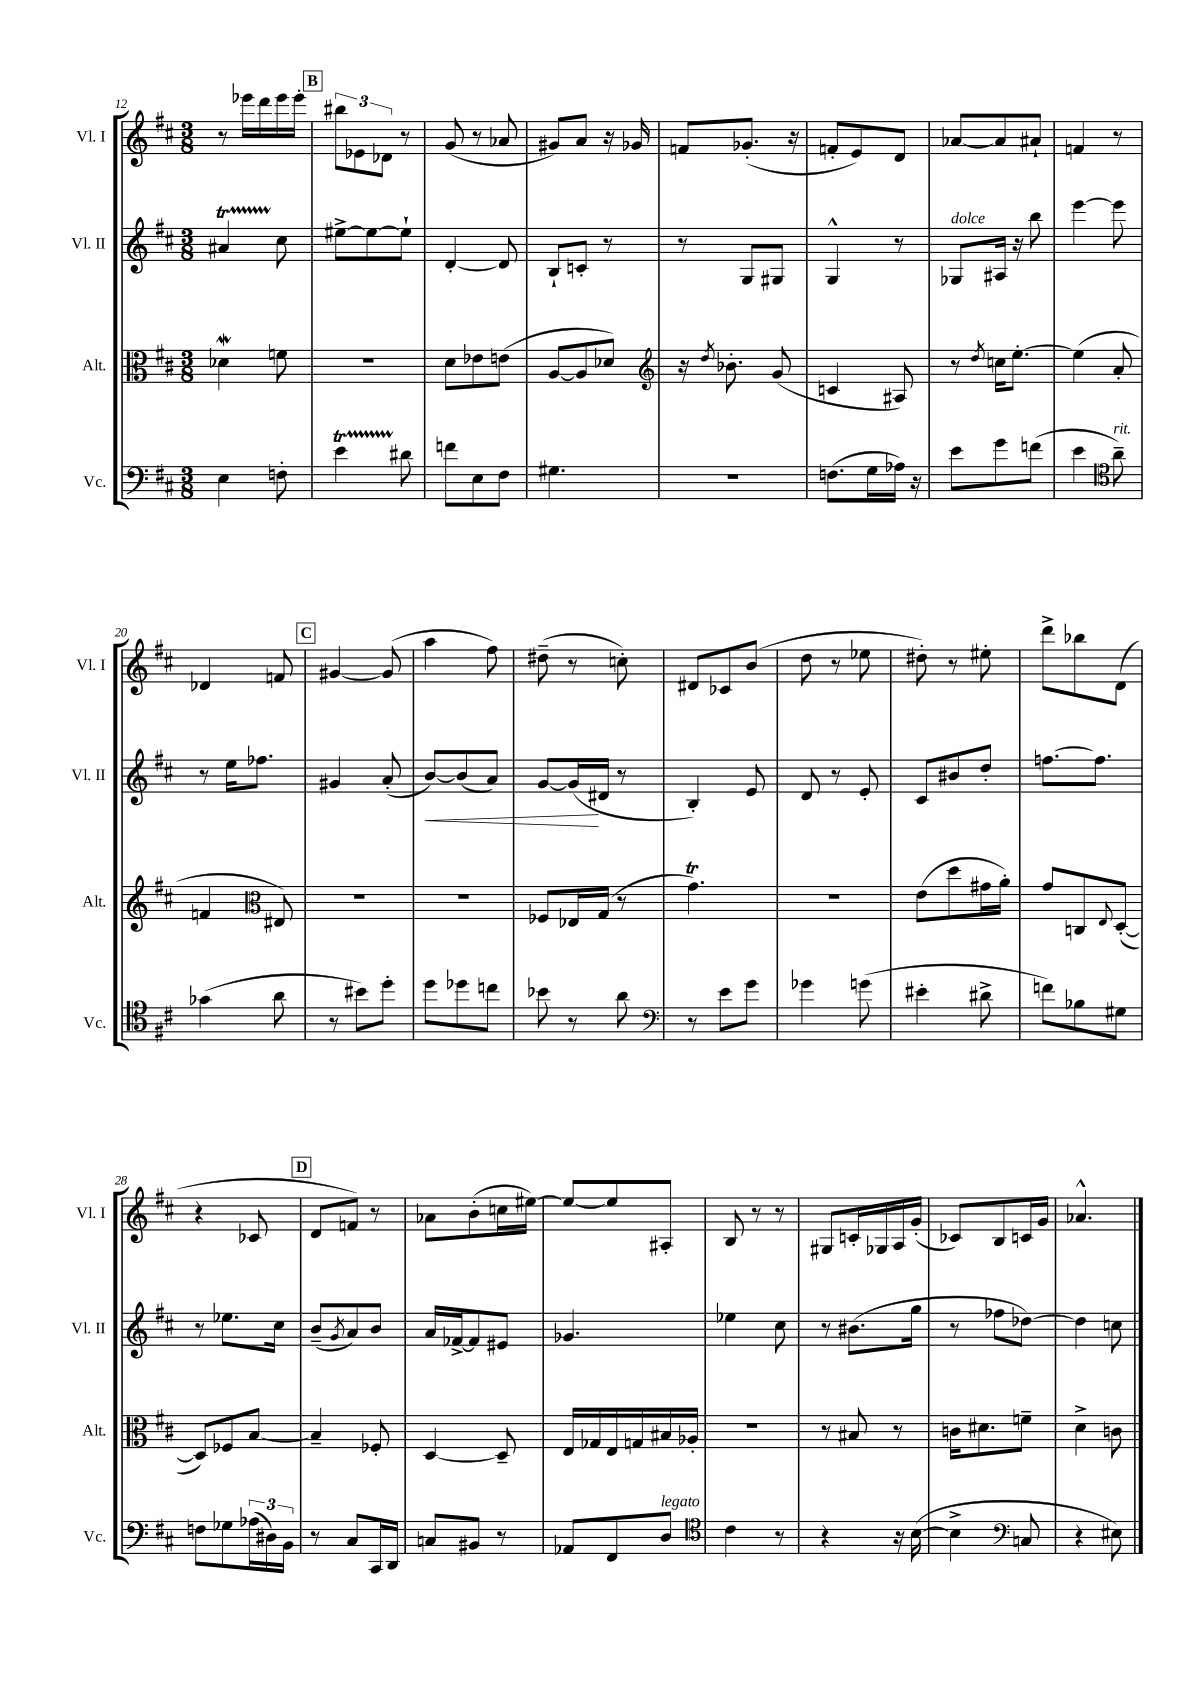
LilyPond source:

<<
\new StaffGroup <<
\new Staff = "s0" \with { instrumentName = "Vl. I" shortInstrumentName = "Vl. I" } {
    \clef treble \key d \major \numericTimeSignature \time 3/8
    r8 ees'''16 d'''16 ees'''16 ees'''16-. |
    \mark \markup { \box "B" } \tuplet 3/2 { bis''8 ees'8 des'8 } r8 |
    g'8( r8 aes'8 |
    gis'8) a'8 r16 ges'16 |
    f'8 ges'8.-.( r16 |
    f'8-. e'8) d'8 |
    aes'8~ aes'8 ais'8-! |
    f'4 r8 |
    des'4 f'8 |
    \mark \markup { \box "C" } gis'4~ gis'8( |
    a''4 fis''8) |
    dis''8--( r8 c''8-.) |
    dis'8 ces'8 b'8( |
    d''8 r8 ees''8 |
    dis''8-.) r8 eis''8-. |
    d'''8-> bes''8 d'8( |
    r4 ces'8 |
    \mark \markup { \box "D" } d'8 f'8) r8 |
    aes'8 b'8-.( c''16 eis''16~) |
    eis''8~ eis''8 ais8-. |
    b8 r8 r8 |
    gis8 c'16-. ges16 a16 g'16-.( |
    ces'8) b8 c'16 g'16 |
    aes'4.-^ \bar "|." |
}
\new Staff = "s1" \with { instrumentName = "Vl. II" shortInstrumentName = "Vl. II" } {
    \clef treble \key d \major \numericTimeSignature \time 3/8
    ais'4\startTrillSpan cis''8\stopTrillSpan |
    \mark \markup { \box "B" } eis''8~-> eis''8~ eis''8-! |
    d'4~-. d'8 |
    b8-! c'8-. r8 |
    r8 g8 gis8 |
    g4-^ r8 |
    ges8^\markup { \italic "dolce" } ais16 r16 b''8 |
    e'''4~ e'''8 |
    r8 e''16 fes''8. |
    \mark \markup { \box "C" } gis'4 a'8-.( |
    b'8~\<) b'8( a'8) |
    g'8~ g'16\!( dis'16 r8 |
    b4-.) e'8 |
    d'8 r8 e'8-. |
    cis'8 bis'8 d''8-. |
    f''8.~ f''8. |
    r8 ees''8. cis''16 |
    \mark \markup { \box "D" } b'8--( \acciaccatura { g'8 } a'8) b'8 |
    a'16 fes'16~-> fes'8 eis'8 |
    ges'4. |
    ees''4 cis''8 |
    r8 bis'8.( g''16 |
    r8 fes''8 des''8~) |
    des''4 c''8 \bar "|." |
}
\new Staff = "s2" \with { instrumentName = "Alt." shortInstrumentName = "Alt." } {
    \clef alto \key d \major \numericTimeSignature \time 3/8
    des'4\mordent f'8 |
    \mark \markup { \box "B" } R4. |
    d'8 ees'8 e'8( |
    a8~ a8 des'8) |
    \clef treble r16 \acciaccatura { d''8 } bes'8.-. g'8( |
    c'4 ais8) |
    r8 \acciaccatura { d''8 } c''16 e''8.~-. |
    e''4( a'8-. |
    f'4 \clef alto eis8) |
    \mark \markup { \box "C" } R4. |
    r4. |
    fes8 ees16 g16( r8 |
    g'4.\trill) |
    R4. |
    e'8( d''8 gis'16 a'16-.) |
    g'8 c8 \appoggiatura { e8 } d8~-.( |
    d8) fes8 b8~ |
    \mark \markup { \box "D" } b4-- fes8-. |
    d4~ d8-- |
    e16 ges16 e16 g16 bis16 aes16-. |
    R4. |
    r8 bis8 r8 |
    c'16 dis'8. f'8-- |
    d'4-> c'8 \bar "|." |
}
\new Staff = "s3" \with { instrumentName = "Vc." shortInstrumentName = "Vc." } {
    \clef bass \key d \major \numericTimeSignature \time 3/8
    e4 f8-. |
    \mark \markup { \box "B" } e'4\startTrillSpan dis'8\stopTrillSpan |
    f'8 e8 fis8 |
    gis4. |
    R4. |
    f8.( g16 aes16) r16 |
    e'8 g'8 f'8( |
    e'4 \clef tenor a'8--^\markup { \italic "rit." }) |
    ges'4( a'8 |
    \mark \markup { \box "C" } r8 bis'8) d''8-. |
    d''8 des''8 c''8 |
    bes'8 r8 a'8 |
    \clef bass r8 e'8 g'8 |
    ges'4 g'8( |
    eis'4-. dis'8-> |
    f'8) bes8 gis8 |
    f8 ges8 \tuplet 3/2 { aes16( dis16) b,16 } |
    \mark \markup { \box "D" } r8 cis8 cis,16 d,16 |
    c8 bis,8 r8 |
    aes,8 fis,8 d8^\markup { \italic "legato" } |
    \clef tenor cis'4 r8 |
    r4 r16 b16~( |
    b4-> \clef bass c8 |
    r4 eis8) \bar "|." |
}
>>
>>
\layout { \context { \Score currentBarNumber = #12 } }
